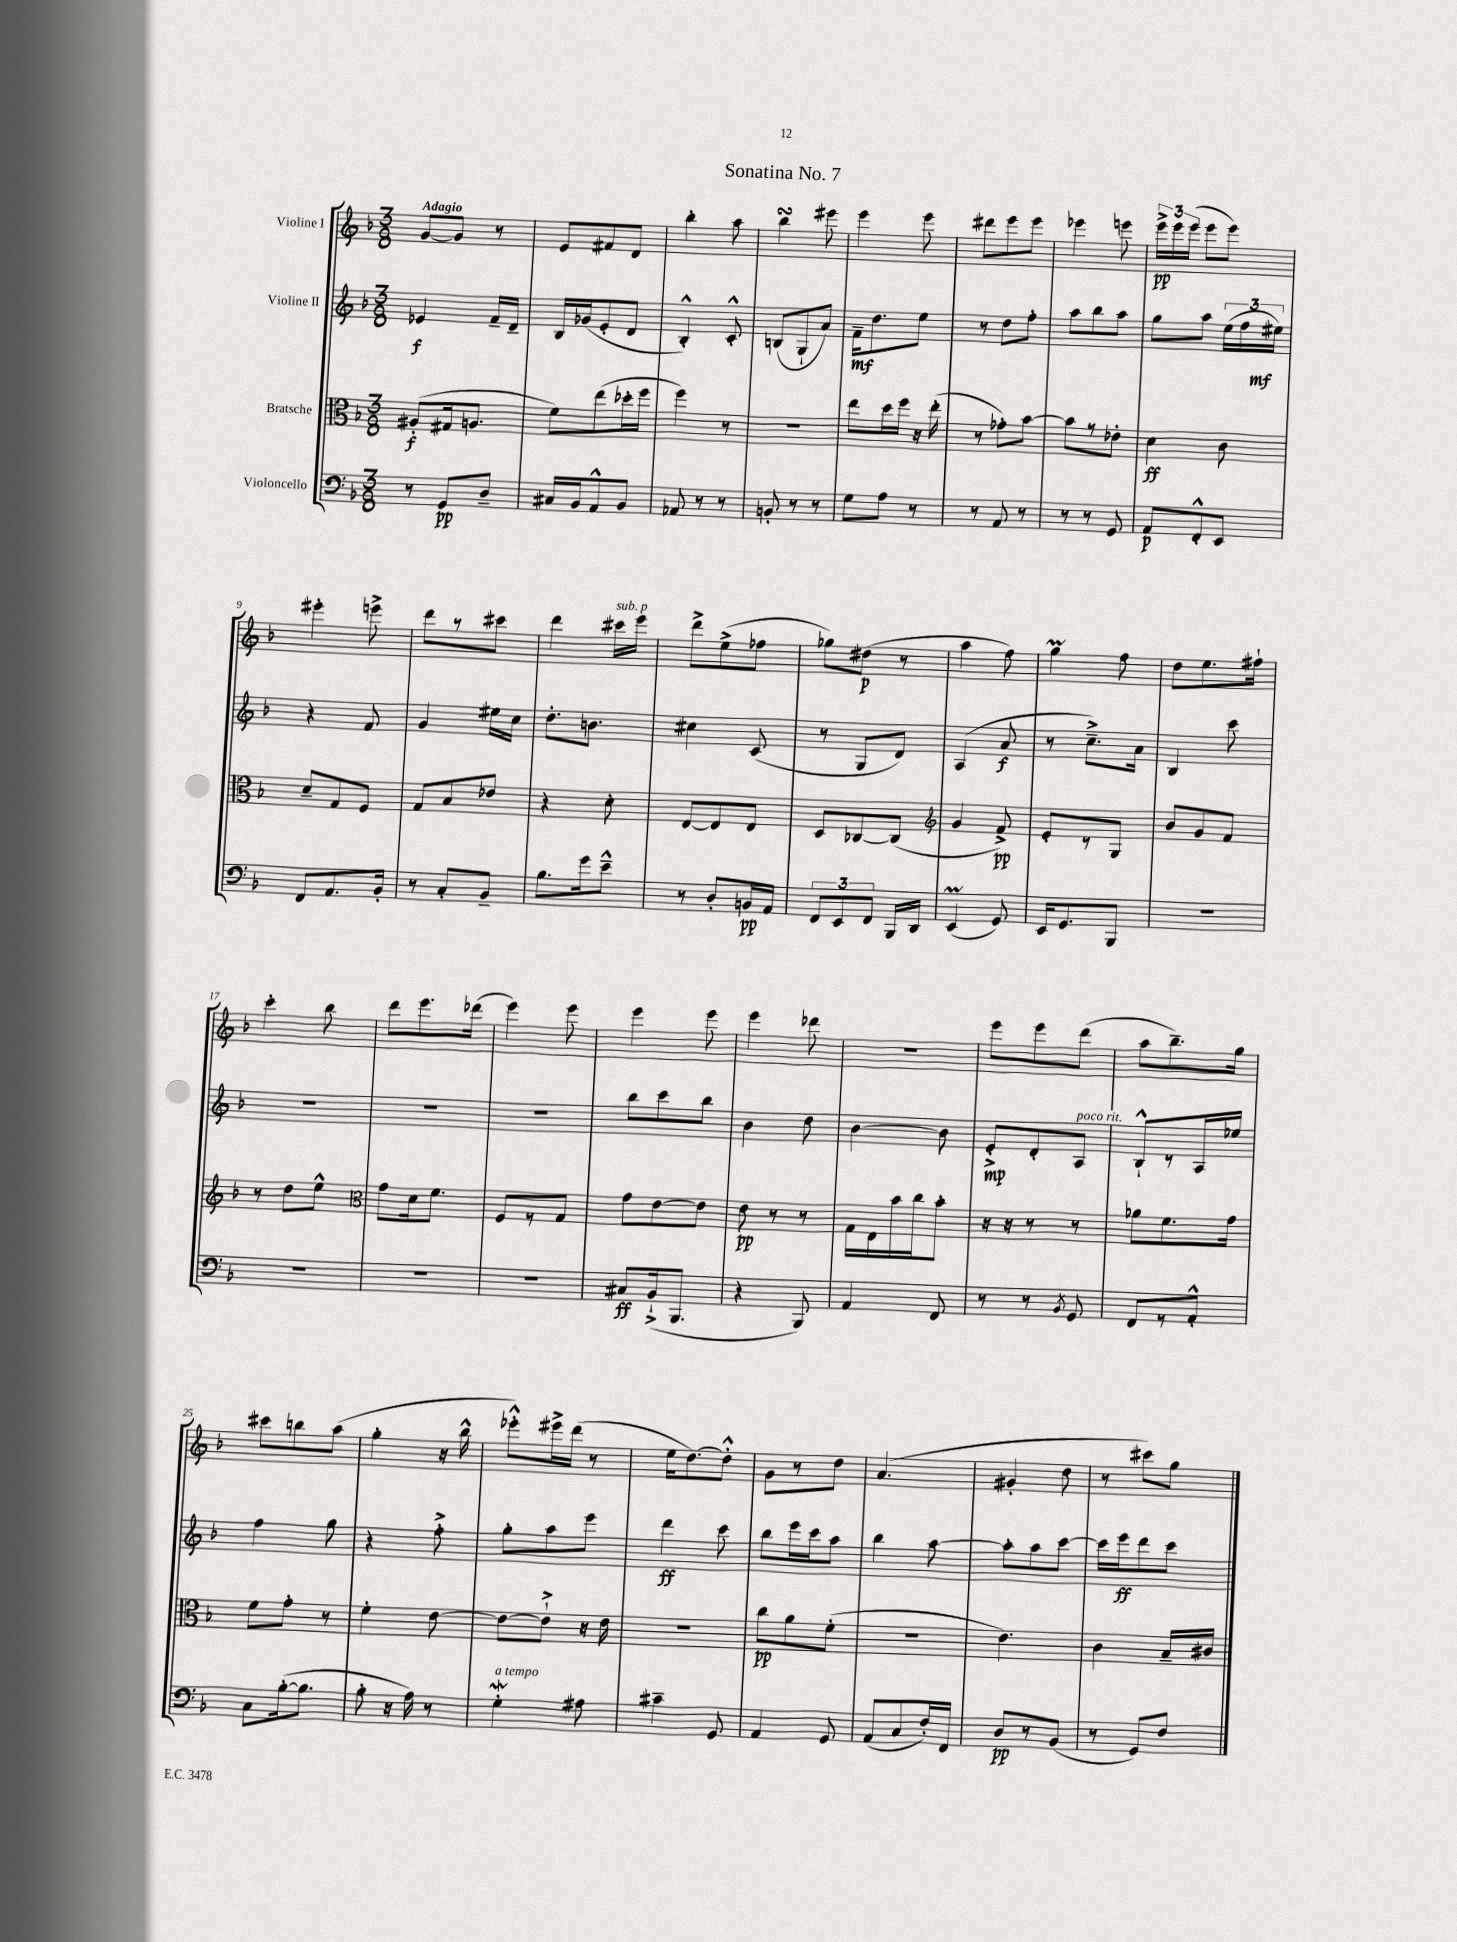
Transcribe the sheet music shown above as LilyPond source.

\header { title = "Sonatina No. 7" }
<<
\new StaffGroup <<
\new Staff = "s0" \with { instrumentName = "Violine I" } {
    \clef treble \key f \major \numericTimeSignature \time 3/8 \tempo "Adagio"
    \autoBeamOff g'8[~ g'8] r8 |
    e'8[ fis'8 d'8] |
    bes''4-. a''8 |
    bes''4\turn eis'''8 |
    e'''4 e'''8 |
    dis'''8[ e'''8 e'''8] |
    ees'''4 e'''8 |
    \tuplet 3/2 { e'''16[->\pp e'''16 e'''16]( } e'''8[ e'''8]) |
    eis'''4-. e'''8-> |
    d'''8[ r8 cis'''8] |
    d'''4 cis'''16[^\markup { \italic "sub. p" } e'''16] |
    d'''8[-> e''8->( fes''8] |
    ges''8[) dis''8]\p( r8 |
    a''4 f''8) |
    g''4\prall f''8 |
    d''8[ e''8. fis''16]-! |
    c'''4-. bes''8 |
    d'''8[ e'''8. des'''16]( |
    e'''4) e'''8 |
    e'''4 e'''8 |
    e'''4 des'''8 |
    R4. |
    e'''8[ e'''8 d'''8]( |
    a''8[ bes''8.--) g''16] |
    cis'''8[ b''8 a''8]( |
    g''4-. r16 bes''16-^ |
    ees'''8[-.-^) eis'''16-> d'''16]( r8 |
    e''16[ d''8.~) d''8]-.-^ |
    g'8[ r8 d''8] |
    a'4.( |
    gis'4-. d''8 |
    r8 cis'''8[) g''8] \bar "|." |
}
\new Staff = "s1" \with { instrumentName = "Violine II" } {
    \clef treble \key f \major \numericTimeSignature \time 3/8
    \autoBeamOff ees'4\f f'16[-- d'16]-- |
    bes16[ ges'16( e'8-. d'8] |
    bes4-.-^) c'8-.-^ |
    b8[( g8-! a'8]) |
    f'16[--\mf d''8. e''8] |
    r8 d''8[ f''8]-. |
    a''8[ bes''8 a''8] |
    g''8[ a''8] \tuplet 3/2 { e''16[( f''16 eis''16]\mf) } |
    r4 f'8 |
    g'4 eis''16[ c''16] |
    d''8.[-. b'8.] |
    cis''4 c'8( |
    r8 g8[ d'8]) |
    a4( a'8\f |
    r8 c''8.[--->) a'16] |
    bes4 c'''8 |
    R4. |
    R4. |
    R4. |
    bes''8[ c'''8 bes''8] |
    bes'4 d''8 |
    bes'4~ bes'8 |
    e'8[-.->\mp d'8-. a8]^\markup { \italic "poco rit." } |
    bes8[-!-^ r8 a16 ees''16] |
    f''4 g''8 |
    r4 f''8-.-> |
    g''8[-. a''8 e'''8] |
    d'''4\ff c'''8 |
    bes''8[ e'''16 c'''16 a''8] |
    bes''4 a''8~ |
    a''8[-. a''8 c'''8]~ |
    c'''16[ e'''16\ff d'''8 c'''8] \bar "|." |
}
\new Staff = "s2" \with { instrumentName = "Bratsche" } {
    \clef alto \key f \major \numericTimeSignature \time 3/8
    \autoBeamOff ais8[-.\f( gis16 a8.] |
    f'8[) e''8( des''16-. f''16] |
    f''4) r8 |
    R4. |
    e''8[ d''16 f''16] r16 e''16-.( |
    r8 ges'8[-.) bes'8]~ |
    bes'8[ r8 ees'8]-. |
    d'4\ff c'8 |
    d'8[-- g8 f8] |
    g8[ bes8 ees'8] |
    r4 d'8-. |
    e8[~ e8 e8] |
    d8[ ces8~ ces8]( |
    \clef treble g'4 f'8->\pp) |
    e'8[-. r8 g8] |
    bes'8[ g'8 f'8] |
    r8 d''8[ e''8]-^ |
    \clef alto g'8[ d'16 f'8.] |
    f8[ r8 g8] |
    g'8[ e'8~ e'8] |
    e'8\pp r8 r8 |
    g16[ e16 bes'16 c''16 bes'8]-. |
    r16 r16 r8 r8 |
    aes'8[ f'8. g'16] |
    f'8[ g'8]-. r8 |
    f'4-. e'8~ |
    e'8[~ e'8]-!-> r16 e'16 |
    R4. |
    c''8[\pp a'8 f'8]-.( |
    R4. |
    e'4.) |
    c'4 bes16[-- cis'16] \bar "|." |
}
\new Staff = "s3" \with { instrumentName = "Violoncello" } {
    \clef bass \key f \major \numericTimeSignature \time 3/8
    \autoBeamOff r8 g,8[\pp d8]-- |
    cis16[ bes,16 a,8-^ bes,8] |
    aes,8 r8 r8 |
    b,8-. r8 r8 |
    g8[ a8] r8 |
    r8 a,8 r8 |
    r8 r8 g,8 |
    a,8[\p f,8-.-^ e,8] |
    f,8[ a,8. bes,16]-. |
    r8 c8[-. bes,8]-- |
    bes8.[ g'16 e'8]---^ |
    r8 d8[-. b,16\pp a,16] |
    \tuplet 3/2 { f,8[ e,8 f,8] } bes,,16[ d,16] |
    e,4\prall( g,8) |
    e,16[ g,8. bes,,8] |
    R4. |
    R4. |
    R4. |
    R4. |
    cis8[\ff bes,16-!->( bes,,8.] |
    r4 bes,,8) |
    a,4 f,8 |
    r8 r8 \acciaccatura { bes,8 } g,8 |
    f,8[ r8 a,8]-.-^ |
    c8[ bes16~-.( bes8.] |
    bes8-. r16 a16) r8 |
    g4-.\mordent^\markup { \italic "a tempo" } ais8 |
    cis'4-- g,8 |
    a,4 g,8 |
    a,8[( c8 f16-.) f,16] |
    d8[\pp r8 bes,8]( |
    r8 g,8[) f8] \bar "|." |
}
>>
>>
